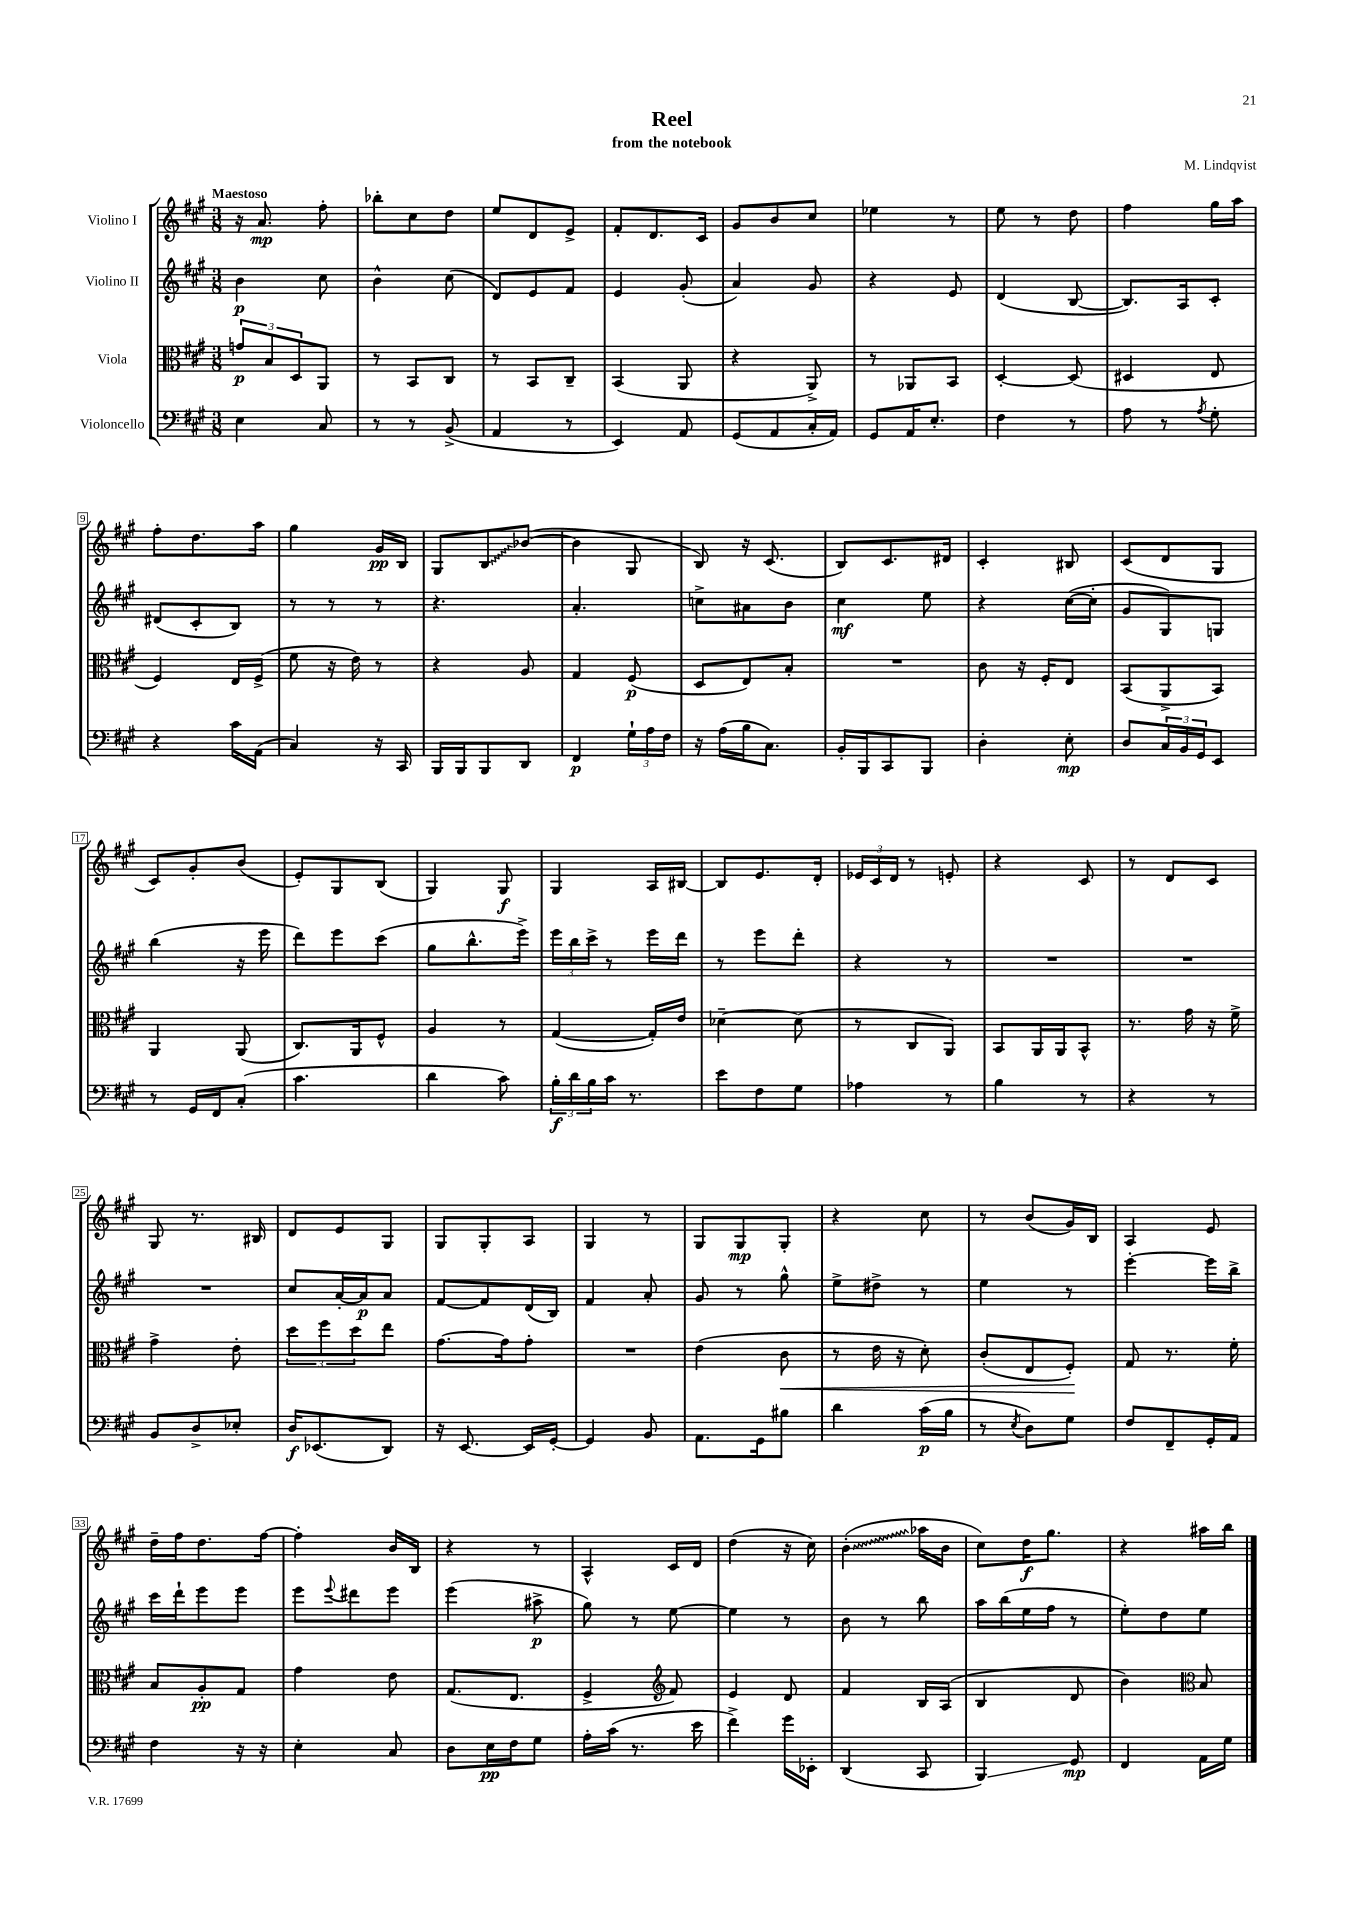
\header { title = "Reel" composer = "M. Lindqvist" subtitle = "from the notebook" }
<<
\new StaffGroup <<
\new Staff = "s0" \with { instrumentName = "Violino I" } {
    \clef treble \key a \major \numericTimeSignature \time 3/8 \tempo "Maestoso"
    r16 a'8.\mp fis''8-. |
    bes''8-. cis''8 d''8 |
    e''8 d'8 e'8-> |
    fis'8-. d'8. cis'16 |
    gis'8 b'8 cis''8 |
    ees''4 r8 |
    e''8 r8 d''8 |
    fis''4 gis''16 a''16 |
    fis''8-. d''8. a''16 |
    gis''4 gis'16\pp b16 |
    gis8 \once \override Glissando.style = #'zigzag b8\glissando bes'8~( |
    bes'4 gis8 |
    b8) r16 cis'8.( |
    b8) cis'8. dis'16 |
    cis'4-. bis8 |
    cis'8( d'8 gis8 |
    cis'8) gis'8-. b'8( |
    e'8-.) gis8 b8( |
    gis4) gis8\f |
    gis4 a16 bis16~ |
    bis8 e'8. d'16-. |
    \tuplet 3/2 { ees'16 cis'16 d'16 } r8 e'8-. |
    r4 cis'8 |
    r8 d'8 cis'8 |
    gis8 r8. bis16 |
    d'8 e'8 gis8 |
    gis8 gis8-. a8 |
    gis4 r8 |
    gis8 gis8\mp gis8-. |
    r4 cis''8 |
    r8 b'8( gis'16) b16 |
    a4 e'8 |
    d''16-- fis''16 d''8. fis''16~ |
    fis''4-. b'16 b16 |
    r4 r8 |
    a4-^ cis'16 d'16 |
    d''4( r16 cis''16) |
    \once \override Glissando.style = #'zigzag b'4-.\glissando( aes''16 b'16 |
    cis''8) d''16\f gis''8. |
    r4 ais''16 b''16 \bar "|." |
}
\new Staff = "s1" \with { instrumentName = "Violino II" } {
    \clef treble \key a \major \numericTimeSignature \time 3/8
    b'4\p cis''8 |
    b'4-^ cis''8( |
    d'8) e'8 fis'8 |
    e'4 gis'8-.( |
    a'4) gis'8 |
    r4 e'8 |
    d'4( b8~ |
    b8.) a16 cis'8-. |
    dis'8( cis'8-. b8) |
    r8 r8 r8 |
    r4. |
    a'4.-. |
    c''8-> ais'8 b'8 |
    cis''4\mf e''8 |
    r4 cis''16~( cis''16-. |
    gis'8 gis8) g8 |
    b''4( r16 e'''16 |
    d'''8) e'''8 cis'''8( |
    gis''8 b''8.-^ e'''16->) |
    \tuplet 3/2 { e'''16 b''16 cis'''16-> } r8 e'''16 d'''16 |
    r8 e'''8 d'''8-. |
    r4 r8 |
    R4. |
    R4. |
    R4. |
    cis''8 a'16~-. a'16\p a'8 |
    fis'8~ fis'8 d'16( b16) |
    fis'4 a'8-. |
    gis'8 r8 gis''8-^ |
    e''8-> dis''8-> r8 |
    e''4 r8 |
    e'''4~-. e'''16 b''16-> |
    cis'''16 d'''16-! e'''8 e'''8 |
    e'''8 \appoggiatura { e'''8 } dis'''8 e'''8 |
    e'''4( ais''8->\p |
    gis''8) r8 e''8~ |
    e''4 r8 |
    b'8 r8 b''8 |
    a''16 b''16( e''16 fis''16 r8 |
    e''8-.) d''8 e''8 \bar "|." |
}
\new Staff = "s2" \with { instrumentName = "Viola" } {
    \clef alto \key a \major \numericTimeSignature \time 3/8
    \tuplet 3/2 { g'8\p b8 d8 } a,8 |
    r8 b,8 cis8 |
    r8 b,8 cis8-- |
    b,4( a,8 |
    r4 a,8->) |
    r8 aes,8 b,8 |
    d4~-. d8( |
    dis4 e8 |
    fis4) e16 fis16->( |
    fis'8 r16 e'16) r8 |
    r4 a8 |
    gis4 fis8\p( |
    d8 e8) b8-. |
    R4. |
    cis'8 r16 fis16-. e8 |
    b,8( a,8-> b,8) |
    a,4 a,8( |
    cis8.) a,16 fis8-^ |
    a4 r8 |
    gis4~( gis16-.) e'16 |
    des'4~-- des'8( |
    r8 cis8 a,8) |
    b,8 a,16 a,16 b,8-^ |
    r8. gis'16 r16 fis'16-> |
    gis'4-> e'8-. |
    \tuplet 3/2 { d''8 fis''8 d''8 } e''8 |
    gis'8.~ gis'16 gis'8-. |
    R4. |
    e'4( cis'8\< |
    r8 e'16 r16 d'8-.) |
    cis'8-.( e8 fis8-.\!) |
    gis8 r8. fis'16-. |
    b8 a8-.\pp gis8 |
    gis'4 e'8 |
    gis8.( e8. |
    fis4-> \clef treble fis'8) |
    e'4 d'8 |
    fis'4 b16 a16( |
    b4 d'8 |
    b'4) \clef alto b8 \bar "|." |
}
\new Staff = "s3" \with { instrumentName = "Violoncello" } {
    \clef bass \key a \major \numericTimeSignature \time 3/8
    e4 cis8 |
    r8 r8 b,8->( |
    a,4 r8 |
    e,4) a,8 |
    gis,8( a,8 cis16-. a,16) |
    gis,8 a,16 e8.-. |
    fis4 r8 |
    a8 r8 \acciaccatura { a8 } gis8-. |
    r4 cis'16 a,16( |
    cis4) r16 cis,16 |
    b,,16 b,,16 b,,8 d,8 |
    fis,4\p \tuplet 3/2 { gis16-! a16 fis16 } |
    r16 a16( b16 cis8.) |
    b,16-. b,,16 cis,8 b,,8 |
    d4-. e8-.\mp |
    d8 \tuplet 3/2 { cis16 b,16 gis,16 } e,8 |
    r8 gis,16 fis,16 cis8-.( |
    cis'4. |
    d'4 cis'8) |
    \tuplet 3/2 { b16-.\f d'16 b16 } cis'16 r8. |
    e'8 fis8 gis8 |
    aes4 r8 |
    b4 r8 |
    r4 r8 |
    b,8 d8-> ees8-. |
    d16\f ees,8.( d,8) |
    r16 e,8.~ e,16 gis,16~-. |
    gis,4 b,8 |
    a,8. gis,16 bis8 |
    d'4 cis'16\p( b16 |
    r8 \acciaccatura { e8 } d8) gis8 |
    fis8 fis,8-- gis,16-. a,16 |
    fis4 r16 r16 |
    e4-. cis8 |
    d8 e16\pp fis16 gis8 |
    a16-. cis'16( r8. e'16 |
    fis'4->) gis'16 ees,16-. |
    d,4( cis,8 |
    b,,4\glissando) gis,8\mp |
    fis,4 a,16 gis16 \bar "|." |
}
>>
>>
\layout { \context { \Score \override BarNumber.stencil = #(make-stencil-boxer 0.1 0.3 ly:text-interface::print) } }
